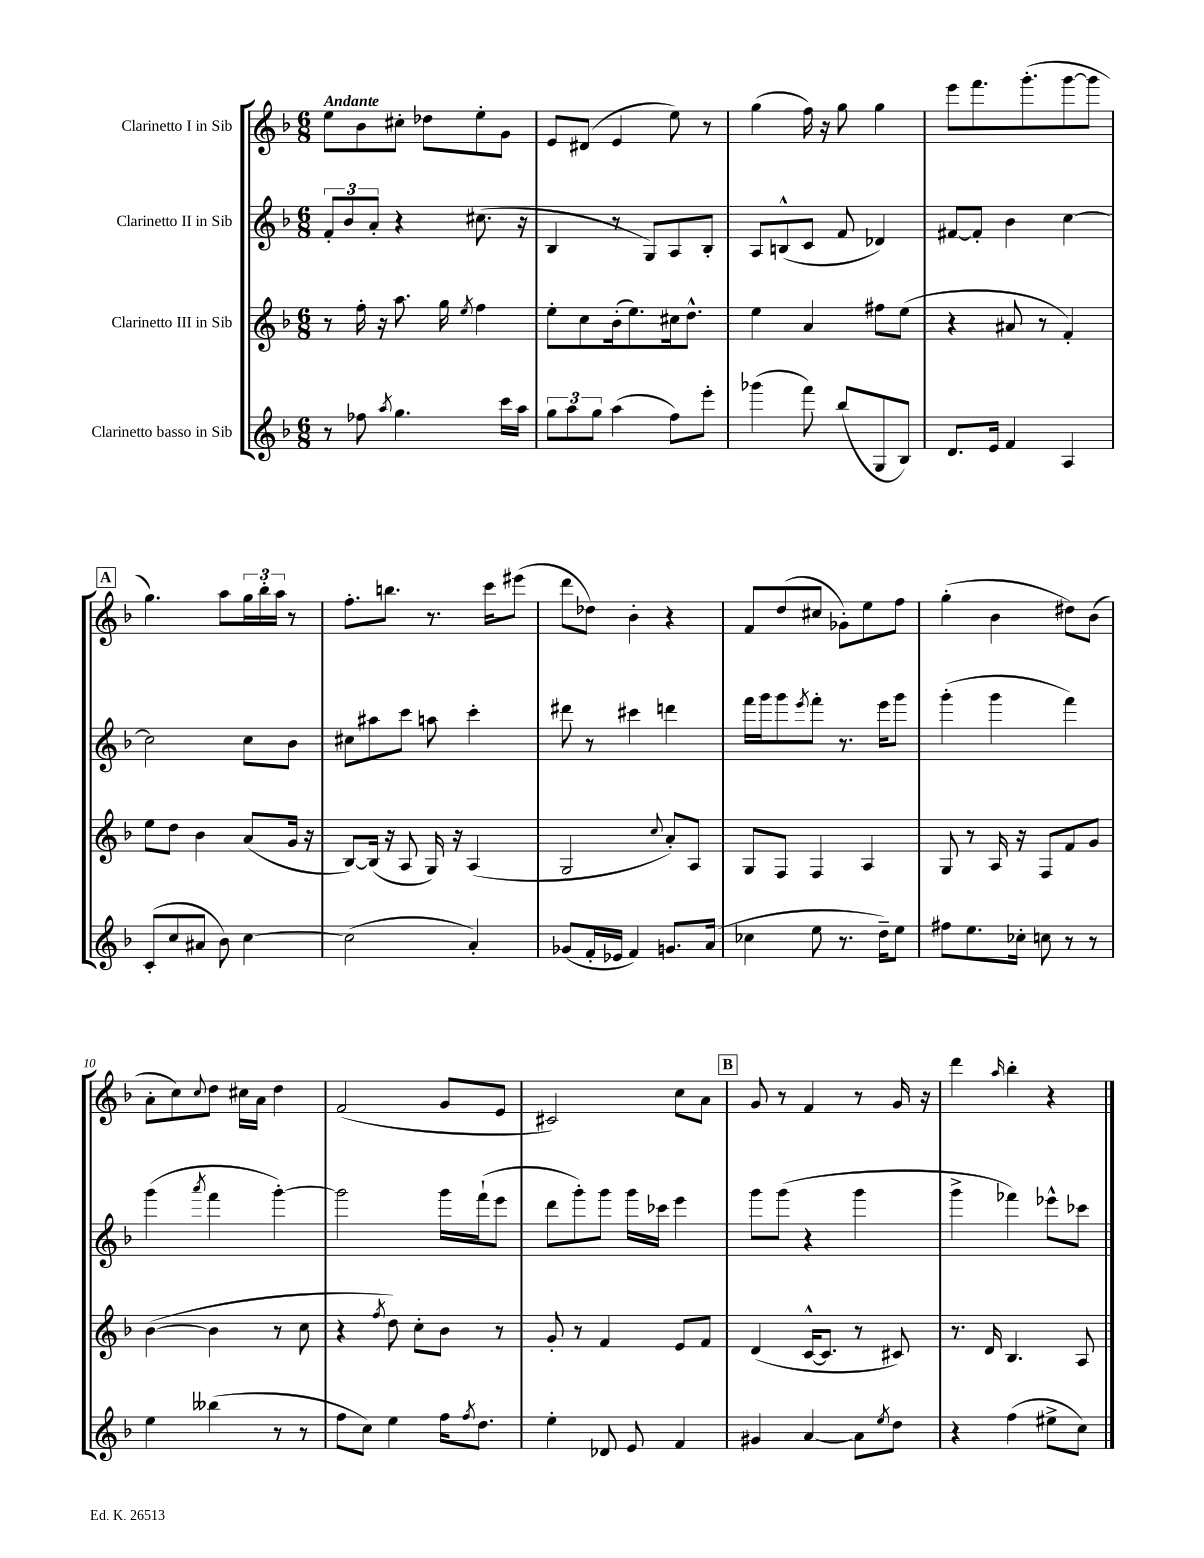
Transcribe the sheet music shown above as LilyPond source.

<<
\new StaffGroup <<
\new Staff = "s0" \with { instrumentName = "Clarinetto I in Sib" } {
    \clef treble \key f \major \numericTimeSignature \time 6/8 \tempo "Andante"
    e''8 bes'8 cis''8-. des''8 e''8-. g'8 |
    e'8 dis'8( e'4 e''8) r8 |
    g''4( f''16) r16 g''8 g''4 |
    e'''8 f'''8. g'''8.-.( g'''8~ g'''8 |
    \mark \markup { \box "A" } g''4.) a''8 \tuplet 3/2 { g''16 bes''16-. a''16 } r8 |
    f''8.-. b''8. r8. c'''16 eis'''8( |
    d'''8 des''8) bes'4-. r4 |
    f'8 d''8( cis''8 ges'8-.) e''8 f''8 |
    g''4-.( bes'4 dis''8) bes'8( |
    a'8-. c''8) \appoggiatura { c''8 } d''8 cis''16 a'16 d''4 |
    f'2( g'8 e'8 |
    cis'2) c''8 a'8 |
    \mark \markup { \box "B" } g'8 r8 f'4 r8 g'16 r16 |
    d'''4 \grace { a''16 } bes''4-. r4 \bar "|." |
}
\new Staff = "s1" \with { instrumentName = "Clarinetto II in Sib" } {
    \clef treble \key f \major \numericTimeSignature \time 6/8
    \tuplet 3/2 { f'8-. bes'8 a'8-. } r4 cis''8.( r16 |
    bes4 r8 g8) a8 bes8-. |
    a8 b8-^( c'8 f'8 des'4) |
    fis'8~ fis'8-. bes'4 c''4~ |
    \mark \markup { \box "A" } c''2 c''8 bes'8 |
    cis''8 ais''8 c'''8 a''8 c'''4-. |
    dis'''8 r8 cis'''4 d'''4 |
    f'''16 g'''16 g'''8 \acciaccatura { e'''8 } f'''8-. r8. e'''16 g'''8 |
    g'''4-.( g'''4 f'''4) |
    g'''4( \acciaccatura { a'''8 } f'''4 g'''4~-.) |
    g'''2 g'''16 f'''16-!( e'''8 |
    d'''8 g'''8-.) g'''8 g'''16 ces'''16 e'''4 |
    \mark \markup { \box "B" } g'''8 g'''8( r4 g'''4 |
    g'''4-> fes'''4) ees'''8-^ ces'''8 \bar "|." |
}
\new Staff = "s2" \with { instrumentName = "Clarinetto III in Sib" } {
    \clef treble \key f \major \numericTimeSignature \time 6/8
    r8 f''16-. r16 a''8. g''16 \acciaccatura { e''8 } f''4 |
    e''8-. c''8 bes'16-.( e''8.) cis''16 d''8.-^ |
    e''4 a'4 fis''8 e''8( |
    r4 ais'8 r8 f'4-.) |
    \mark \markup { \box "A" } e''8 d''8 bes'4 a'8( g'16 r16 |
    bes8~) bes16( r16 a8 g16) r16 a4( |
    g2 \appoggiatura { c''8 } a'8-.) a8 |
    g8 f8 f4 a4 |
    g8 r8 a16 r16 f8 f'8 g'8 |
    bes'4~( bes'4 r8 c''8 |
    r4 \acciaccatura { f''8 } d''8) c''8-. bes'8 r8 |
    g'8-. r8 f'4 e'8 f'8 |
    \mark \markup { \box "B" } d'4( c'16~-^ c'8. r8 cis'8) |
    r8. d'16 bes4. a8 \bar "|." |
}
\new Staff = "s3" \with { instrumentName = "Clarinetto basso in Sib" } {
    \clef treble \key f \major \numericTimeSignature \time 6/8
    r8 fes''8 \acciaccatura { a''8 } g''4. c'''16 a''16 |
    \tuplet 3/2 { g''8 a''8 g''8 } a''4( f''8) e'''8-. |
    ges'''4( f'''8) bes''8( g8 bes8) |
    d'8. e'16 f'4 a4 |
    \mark \markup { \box "A" } c'8-.( c''8 ais'8 bes'8) c''4~ |
    c''2( a'4-.) |
    ges'8( f'16-. ees'16 f'4) g'8. a'16( |
    ces''4 e''8 r8. d''16--) e''8 |
    fis''8 e''8. ces''16-. c''8 r8 r8 |
    e''4 beses''4( r8 r8 |
    f''8 c''8) e''4 f''16 \acciaccatura { f''8 } d''8. |
    e''4-. des'8 e'8 f'4 |
    \mark \markup { \box "B" } gis'4 a'4~ a'8 \acciaccatura { e''8 } d''8 |
    r4 f''4( eis''8-> c''8) \bar "|." |
}
>>
>>
